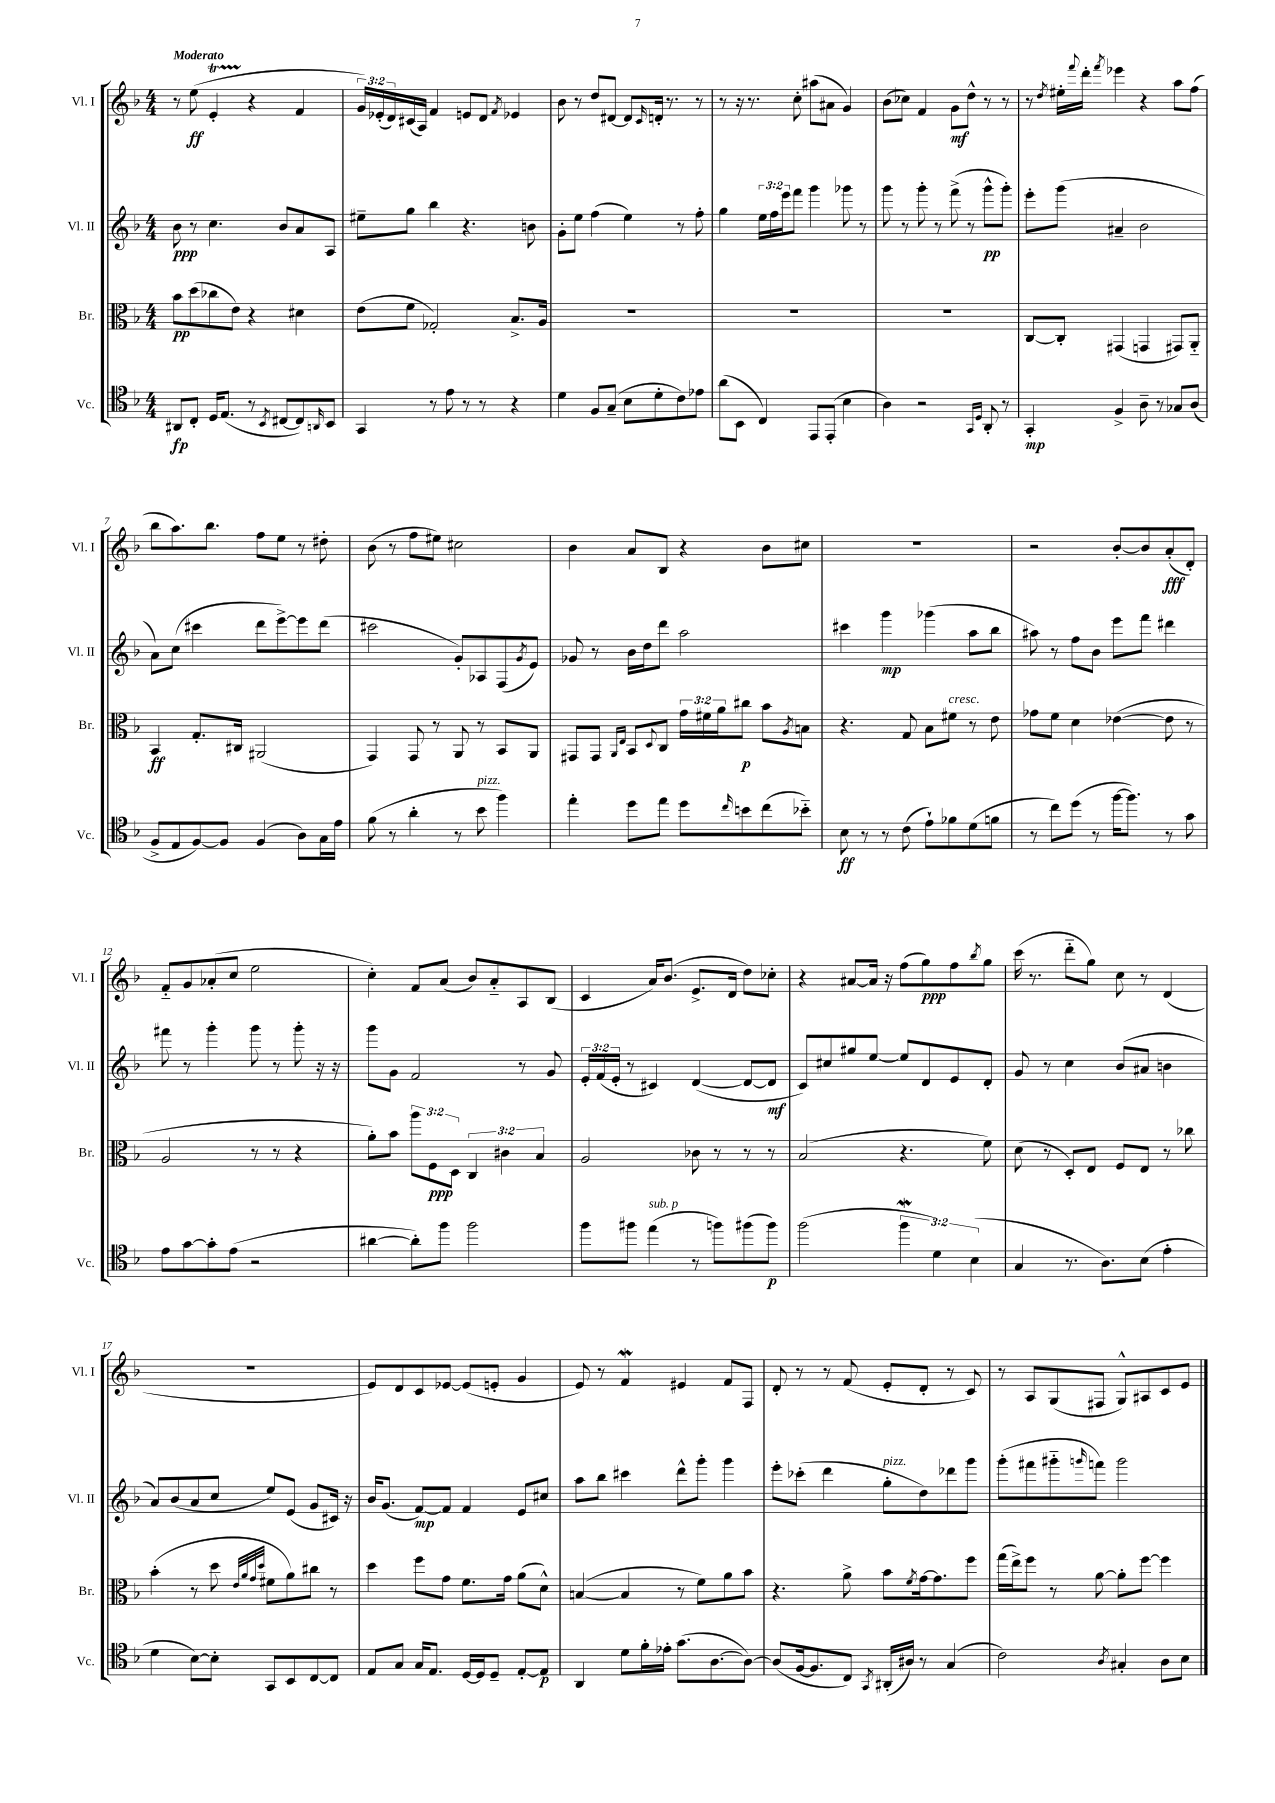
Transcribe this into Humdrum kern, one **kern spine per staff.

**kern	**kern	**kern	**kern
*staff4	*staff3	*staff2	*staff1
*clefC4	*clefC3	*clefG2	*clefG2
*k[b-]	*k[b-]	*k[b-]	*k[b-]
*M4/4	*M4/4	*M4/4	*M4/4
8AA#/L	8b-\L	8b-\	8r
8C'/J	(8dd\	8r	(8ee\
16D/LK	8cc-\	4.cc\	4e'/
(8.E/J	.	.	.
.	8e\J)	.	.
8r	4r	.	4r
8qBB-/	.	.	.
[8C#/L	.	8b-/L	.
8C#/])	4d#\	8a/	4f/
16qqAA/	.	.	.
8BB-/J	.	8A/J	.
=	=	=	=
4GG/	(8e\L	8ee#~\L	24g/LL)
.	.	.	(24e-'/
.	.	.	24d/)
.	8f\J	8gg\J	(16c#/
.	.	.	16A/JJ)
8r	2G-'/)	4bb-\	4f/
8e\	.	.	.
8r	.	4.r	8e/L
8r	.	.	8d/J
.	.	.	8qf/
4r	8.B-^/L	.	4e-/
.	.	8b\	.
.	16A/Jk	.	.
=	=	=	=
4d\	1r	8g'\L	8b-\
.	.	8ee\J	8r
8F/L	.	(4ff\	8dd/L
(8G~/J	.	.	[8d#/J
8B-\L	.	4ee\)	8d#/]L
.	.	.	16qqc/
8d'\	.	.	16d'/Jk
.	.	.	8.r
8c\)	.	8r	.
8e-\J	.	8ff'\	8r
=	=	=	=
(8a\L	1r	4gg\	8r
8BB-\J	.	.	16r
.	.	.	8.r
4C/)	.	24ee\LL	.
.	.	24ff\	.
.	.	24eee\J	.
.	.	8fff\J	8cc'\
8EE/L	.	4ggg\	(8aa#\L
(8EE'/J	.	.	8a#\J
4B-\	.	8ggg-\	4g/)
.	.	8r	.
=	=	=	=
4A\)	1r	8ggg\	(8b-\L
.	.	8r	8cc-\J)
2r	.	8ggg'\	4f/
.	.	8r	.
.	.	(8fff^\	8g\L
.	.	8r	8dd^^\J
16qqGG/LL	.	.	.
16qqD/JJ	.	.	.
8AA'/	.	8ggg^^\L	8r
8r	.	8ggg'\J)	8r
=	=	=	=
4GG'/	[8C/L	8eee'\L	8r
.	.	.	8qdd/
.	8C'/]J	(8ggg\J	16ee#'\LL
.	.	.	8qqfff/
.	.	.	16ddd'\JJ
.	.	.	8qfff/
4F^/	(4GG#/	4a#~/	4eee-\
8A~\	4GG/	2b-\	4r
8r	.	.	.
8G-/L	8GG#/L)	.	8aa\L
(8A/J	8AA'~/J	.	(8ff\J
=	=	=	=
8F^/L	4BB-/	8a\L)	8bb-\L
8E/	.	(8cc\J	8.aa\)
[8F/)	8.G'/L	4ccc#\	.
.	.	.	8.bb-\J
8F/]J	.	.	.
.	16C#/Jk	.	.
(4F/	(2AA#/	8ddd\L	8ff\L
.	.	[8eee^\)	8ee\J
8A\L)	.	8eee\]	8r
16G\L	.	(8ddd\J	8dd#'\
16e\JJ	.	.	.
=	=	=	=
(8f\	4GG/)	2ccc#\	(8b-\
8r	.	.	8r
4a'\	8GG/	.	8ff\L
.	8r	.	8ee#\J)
8r	8AA/	8g'/L)	2cc#\
8b-\	8r	8A-/	.
4ff\)	8BB-/L	(8F/	.
.	.	8qg/	.
.	8AA/J	8e/J)	.
=	=	=	=
4ee'\	8GG#/L	8g-/	4b-\
.	8GG#/J	8r	.
.	16qqAA/LL	.	.
.	16qqE/JJ	.	.
8dd\L	8BB-/L	16b-\LL	8a/L
.	.	16dd\J	.
.	8qqD/	.	.
8ee\J	8C/J	8ddd\J	8B-/J
8dd\L	24g\LL	2aa\	4r
.	24f#\	.	.
.	24a\J	.	.
16qqcc/	.	.	.
8b\	8cc#\J	.	.
(8cc\	8b-\L	.	8b-\L
.	8qA/	.	.
8b-'~\J)	8B\J	.	8cc#\J
=	=	=	=
8B-\	4.r	4ccc#\	1r
8r	.	.	.
8r	.	4ggg\	.
(8c\	8G/	.	.
8e`\L)	8B-\L	(4ggg-\	.
8f-\	8f#\J	.	.
(8d\	8r	8aa\L	.
8f\J	8e\	8bb-\J	.
=	=	=	=
8r	8g-\L	8aa#\)	2r
8cc\L)	8f\J	8r	.
(8dd\J	4d\	8ff\L	.
8r	.	8b-\J	.
[16ff\LK	([4e-\	8eee\L	[8b-'/L
8.ff\]J)	.	.	.
.	.	8fff\J	8b-/]
8r	8e-\]	4ddd#\	(8a'/
8g\	8r	.	8d'/J)
=	=	=	=
8e\L	2A/	8fff#\	8f'~/L
[8g\	.	8r	8g/
8g'\]	.	4ggg'\	(8a-'/
(8e\J	.	.	8cc/J
2r	8r	8ggg\	2ee\
.	8r	8r	.
.	4r	8ggg'\	.
.	.	16r	.
.	.	16r	.
=	=	=	=
[4a#\	8a'\L)	8ggg\L	4cc'\)
.	8b-\J	8g\J	.
8a#'\]L)	12aa\L	2f/	8f/L
.	12F\	.	.
8ff\J	.	.	(8a/J
.	12D\J	.	.
2ff\	6C/	.	8b-/L)
.	.	.	8a'~/
.	6c#\	.	.
.	.	8r	8A/
.	6B-/	.	.
.	.	8g/	(8B-/J
=	=	=	=
8ff\L	2A/	24e'/LL	4c/
.	.	(24f/	.
.	.	24e'/JJ	.
8ff#\J	.	8r	.
(4ee\	.	4c#/)	16a/LK)
.	.	.	(8.b-/J
8r	8c-\	([4d/	8.e^/L
8ff\L)	8r	.	.
.	.	.	16d/Jk
(8ff#\	8r	8d/_L	8dd\L)
8ff#\J)	8r	8d/]J	8cc-'\J
=	=	=	=
(2ff\	(2B-/	8c/L)	4r
.	.	8cc#/	.
.	.	8gg#/	[8a#/L
.	.	[8ee/J	16a#/]Jk
.	.	.	16r
6ff\	4.r	8ee/]L	(8ff\L
.	.	8d/	8gg\)
6d\)	.	.	.
.	.	8e/	8ff\
(6B-\	.	.	.
.	.	.	8qbb-/
.	8f\)	8d'/J	8gg\J
=	=	=	=
4G/	(8d\	8g/	(16ccc\
.	.	.	8.r
.	8r	8r	.
8.r	8D'/L)	4cc\	8ddd'~\L
.	8E/J	.	8gg\J)
8.A\L)	.	.	.
.	8F/L	(8b-/L	8cc\
(8B-\J	8E/J	8a#/J	8r
4e'\	8r	4b\	(4d/
.	8cc-\	.	.
=	=	=	=
4d\	(4b-'\	8a/L)	1r
.	.	(8b-/	.
[8B-\L)	8r	8a/	.
8B-'\]J	8dd\	8cc/J	.
.	32qqe/LLL	.	.
.	32qqa/	.	.
.	32qqg/	.	.
.	32qqdd/JJJ	.	.
8GG/L	8f#\L	8ee/L)	.
8BB-/	8a\)	(8e/J	.
[8C/	8cc#\J	8g/L	.
8C/]J	8r	16c#/Jk)	.
.	.	16r	.
=	=	=	=
8E/L	4dd\	16b-/LK	8e/L)
.	.	(8.g/J	.
8G/J	.	.	8d/
16G/LK	8ff\L	[8f/L)	8c/
8.E/J	.	.	.
.	8g\J	8f/]J	[8e-/J
[16D/LL	8.f\L	4f/	(8e-/]L
16D/]J	.	.	.
8D~/J	.	.	8e'/J
.	16g\Jk	.	.
[8E'/L	(8a\L	8e/L	4g/
8E/]J	8d^^\J)	8cc#/J	.
=	=	=	=
4AA/	([4B/	8aa\L	8e/)
.	.	8bb-\J	8r
8d\L	4B/]	4ccc#\	4f/
16f'\L	.	.	.
16e-'\JJ	.	.	.
(8.g\L	8r	8ddd^^\L	4e#/
.	8f\L)	8ggg'\J	.
[8.A\	.	.	.
.	8a\	4ggg\	8f/L
8A\_J)	8b-\J	.	8F/J
=	=	=	=
(8A/]L	4.r	8eee'\L	8d'/
[16F/k	.	(8ccc-'\J	8r
8.F/]	.	.	.
.	.	4ddd\	8r
8C/J)	8a^\	.	(8f/
8qGG/	.	.	.
(16AA#'/LL	8b-\L	8gg'\L	8e'/L
16A#/JJ)	.	.	.
.	8qf/	.	.
8r	[16g\k	8dd\)	8d'/J
.	8.g\]	.	.
(4G/	.	8ddd-\	8r
.	8ff\J	8ggg\J	8c/)
=	=	=	=
2c\)	(16gg\LL	(8ggg'\L	8r
.	16ee^\J)	.	.
.	8ff\J	8fff#\	8A/L
.	8r	8ggg#'~\	(8G/
.	.	16qqggg/	.
.	[8a\	8fff\J)	8F#/J
8qA/	.	.	.
4G#'/	8a'\]L	2ggg\	8G^^/L)
.	[8ff\J	.	8A#/
8A\L	4ff\]	.	8c/
8B-\J	.	.	8e/J
==	==	==	==
*-	*-	*-	*-
